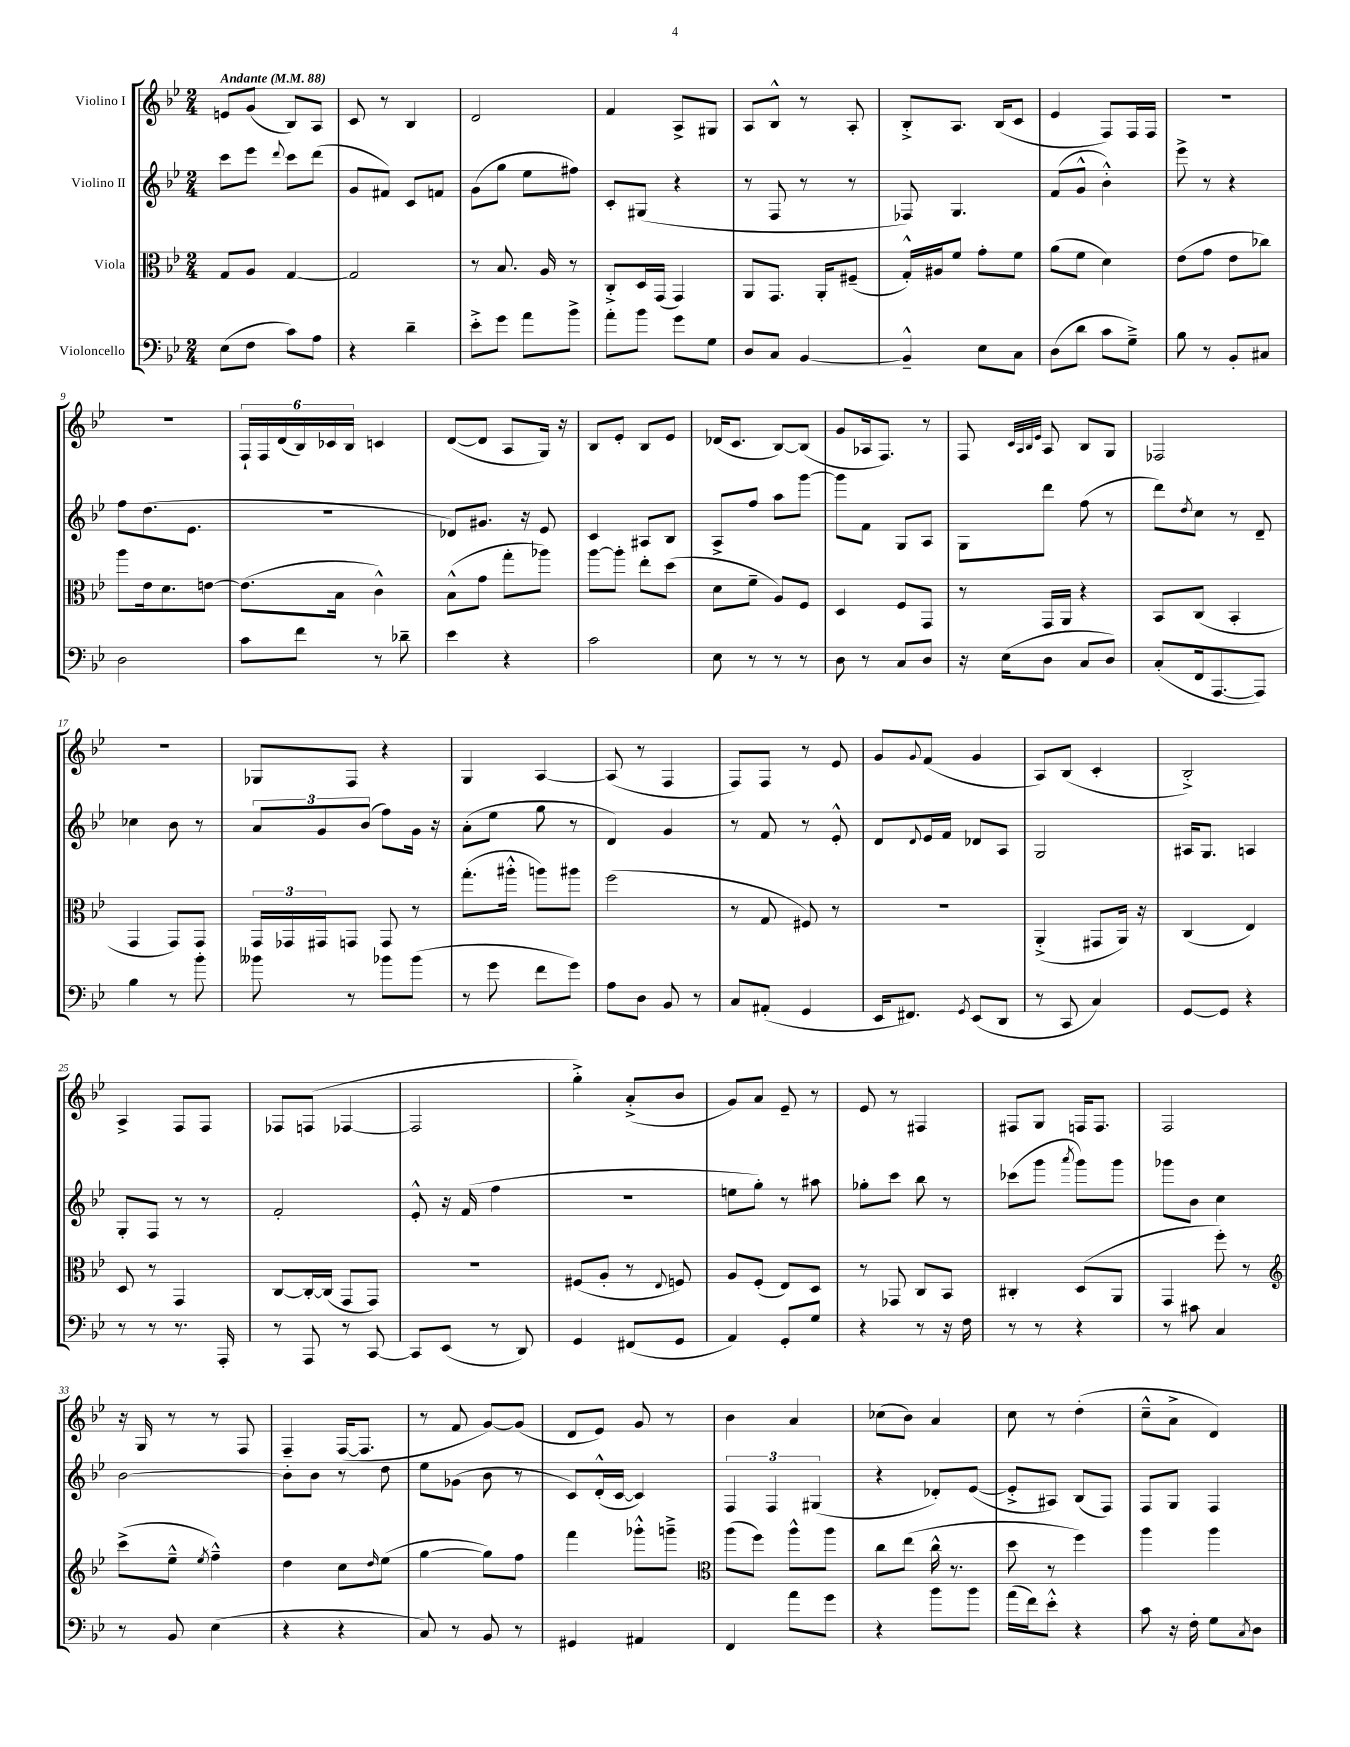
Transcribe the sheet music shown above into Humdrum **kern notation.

**kern	**kern	**kern	**kern
*part4	*part3	*part2	*part1
*staff4	*staff3	*staff2	*staff1
*I"Violoncello	*I"Viola	*I"Violino II	*I"Violino I
*clefF4	*clefC3	*clefG2	*clefG2
*k[b-e-]	*k[b-e-]	*k[b-e-]	*k[b-e-]
*M2/4	*M2/4	*M2/4	*M2/4
*MM88	*MM88	*MM88	*MM88
=1	=1	=1	=1
!	!	!	!LO:TX:a:B:t=Andante
(8E-\L	8G/L	8ccc\L	8en/L
8F\J	8A/J	8eee-\J	(8g/J
.	.	8qqddd/	.
8c\L)	[4G/	8ccc\L	8B-/L)
8A\J	.	(8ddd\J	8A/J
=2	=2	=2	=2
4r	2G/]	8g/L	8c/
.	.	8f#X/J)	8r
4d~\	.	8c/L	4B-/
.	.	8fn/J	.
=3	=3	=3	=3
8e-'^\L	8r	(8g\L	2d/
8g\J	8.B-/	8gg\J	.
8a\L	.	8ee-\L	.
.	16A/	.	.
8b-^\J	8r	8ff#X\J)	.
=4	=4	=4	=4
8a'\L	8C'^/L	8c'/L	4f/
8b-\J	16D/L	(8G#X/J	.
.	(16GG/JJ	.	.
8g\L	4GG/)	4r	8A^/L
8G\J	.	.	8G#X/J
=5	=5	=5	=5
8D/L	8AA/L	8r	8A/L
8C/J	8.GG/J	8F/	8B-^^/J
[4BB-/	.	8r	8r
.	16AA'/KL	.	.
.	(8F#X~/J	8r	8A'/
=6	=6	=6	=6
4BB-~^^/]	16G'^^/LL)	8F-X/)	8B-'^/L
.	16A#X/J	.	.
.	8f/J	4.G/	8.A/J
8E-\L	8g'\L	.	.
.	.	.	(16B-/KL
8C\J	8f\J	.	8c/J
=7	=7	=7	=7
(8D\L	(8a\L	(8f/L	4e-/
8d\J	8f\J	8g^^/J	.
8c\L	4d\)	4b-'^^\)	8F/L)
8G~^\J)	.	.	16F/L
.	.	.	16F/JJ
=8	=8	=8	=8
8B-\	(8e-\L	8eee-^\	2r
8r	8g\J	8r	.
8BB-'/L	8e-\L	4r	.
8C#X/J	8cc-X\J)	.	.
!!LO:LB:g=z
=9	=9	=9	=9
2D\	8aa\L	8ff\L	2r
.	16e-\k	(8.dd\	.
.	8.d\	.	.
.	.	8.e-\J	.
.	[8en\J	.	.
=10	=10	=10	=10
8c\L	(8.e\L]	2r	24F`/LL
.	.	.	24F/
.	.	.	(24d/
8f\J	.	.	24B-/)
.	.	.	24c-X/
.	16B-\Jk	.	.
.	.	.	24B-/JJ
8r	4c^^\)	.	4cn/
8d-X~\	.	.	.
=11	=11	=11	=11
4e-\	(8B-^^\L	8d-X/L)	([8d/L
.	8g\J	8.g#X/J	8d/J]
4r	8gg'\L	.	8A/L
.	.	16r	.
.	8aa-X\J)	8e-/	16G/Jk)
.	.	.	16r
=12	=12	=12	=12
2c\	[8aa\L	4c/	8B-/L
.	8aa'\J]	.	8e-'/J
.	8ee-'\L	8A#X/L	8B-/L
.	(8dd\J	8B-/J	8e-/J
=13	=13	=13	=13
8E-\	8d\L	8A^/L	(16d-X/KL
.	.	.	8.c/J
8r	8f~\J	8ff/J	.
8r	8A/L)	8aa\L	[8B-/L)
8r	8F/J	[8ggg\J	(8B-/J]
=14	=14	=14	=14
8D\	4D/	8ggg\L]	8g/L
8r	.	8f\J	16A-X/k
.	.	.	8.F/J)
8C/L	8F/L	8G/L	.
8D/J	8GG/J	8A/J	8r
=15	=15	=15	=15
16r	8r	8G\L	8F/
(16E-\KL	.	.	.
.	.	.	32qqc/LLL
.	.	.	32qqA/
.	.	.	32qqB-/
.	.	.	32qqe-/JJJ
8D\J	16GG/LL	8ddd\J	8A/
.	16AA/JJ	.	.
8C/L	4r	(8ff\	8B-/L
8D/J)	.	8r	8G/J
=16	=16	=16	=16
(8C'/L	8BB-/L	8ddd\L)	2F-X/
.	.	8qdd/	.
16FF/k	(8C/J	8cc\J	.
[8.AAA/	.	.	.
.	4BB-'/	8r	.
8AAA/J])	.	8d~/	.
!!LO:LB:g=z
=17	=17	=17	=17
4B-\	4GG/	4cc-X\	2r
8r	8GG/L)	8b-\	.
8b-'\	8GG/J	8r	.
=18	=18	=18	=18
8b--X\	24GG/LL	12a/L	8G-X/L
.	24GG-X/	.	.
.	24GG#X/J	12g/	.
8r	8GGn/J	.	8F/J
.	.	(12b-/J	.
8b-X\L	8GG/	8ff\L)	4r
(8b-\J	8r	16g\Jk	.
.	.	16r	.
=19	=19	=19	=19
8r	(8.gg'\L	(8a'\L	4G/
8g\	.	8ee-\J	.
.	16aa#X'^^\Jk	.	.
8f\L	8aan\L)	8gg\	[4A/
8g\J)	8aa#X\J	8r	.
=20	=20	=20	=20
8A\L	(2ff\	4d/)	(8A/]
8D\J	.	.	8r
8BB-/	.	4g/	4F/
8r	.	.	.
=21	=21	=21	=21
8C/L	8r	8r	8F/L)
(8AA#X'/J	8G/	8f/	8F/J
4GG/	8F#X/)	8r	8r
.	8r	8e-'^^/	8e-/
=22	=22	=22	=22
16EE-/KL	2r	8d/L	8g/L
8.FF#X/J)	.	.	.
.	.	8qqd/	8qqg/
.	.	16e-/L	(8f/J
.	.	16f/JJ	.
8qGG/	.	.	.
(8EE-/L	.	8d-X/L	4g/
8DD/J	.	8A/J	.
=23	=23	=23	=23
8r	(4AA'^/	2G/	8A/L)
8CC/	.	.	(8B-/J
4C/)	8GG#X/L	.	4c'/
.	16AA/Jk)	.	.
.	16r	.	.
=24	=24	=24	=24
[8GG/L	(4C/	16A#X/KL	2B-'^/)
.	.	8.G/J	.
8GG/J]	.	.	.
4r	4E-/)	4An/	.
!!LO:LB:g=z
=25	=25	=25	=25
8r	8D/	8G'/L	4A^/
8r	8r	8F/J	.
8.r	4GG/	8r	8F/L
.	.	8r	8F/J
16AAA'/	.	.	.
=26	=26	=26	=26
8r	[8C/L	2f'/	8F-X/L
8AAA/	16C'/L_	.	(8Fn/J
.	(16C/JJ]	.	.
8r	8GG/L	.	[4F-X/
[8CC/	8GG/J)	.	.
=27	=27	=27	=27
8CC/L]	2r	8e-'^^/	2F-/]
(8EE-/J	.	16r	.
.	.	(16f/	.
8r	.	4ff\	.
8DD/)	.	.	.
=28	=28	=28	=28
4GG/	(8F#X/L	2r	4gg'^\)
.	8A'/J	.	.
(8FF#X/L	8r	.	(8a'^/L
.	8qqE-/	.	.
8GG/J	8Fn/)	.	8b-/J
=29	=29	=29	=29
4AA/)	8A/L	8een\L	8g/L)
.	(8F'/J	8gg'\J)	8a/J
8GG'/L	8E-/L)	8r	8e-~/
8G/J	8D/J	8aa#X\	8r
=30	=30	=30	=30
4r	8r	8gg-X'\L	8e-/
.	8GG-X/	8ccc\J	8r
8r	8C/L	8bb-\	4F#X/
16r	8BB-/J	8r	.
16F\	.	.	.
=31	=31	=31	=31
8r	4C#X'/	(8ccc-X\L	8F#X/L
8r	.	8ggg\J	8G/J
.	.	8qaaa/	.
4r	(8D/L	8ggg\L)	16Fn/KL
.	.	.	8.F/J
.	8AA/J	8ggg\J	.
=32	=32	=32	=32
8r	4GG/	8ggg-X\L	2F/
8c#X\	.	8b-\J	.
4C/	8ff'\)	4cc\	.
.	8r	.	.
!!LO:LB:g=z
=33	=33	=33	=33
*	*clefG2	*	*
8r	(8ccc^\L	[2b-\	16r
.	.	.	16G/
8BB-/	8ee-~^^\J	.	8r
.	8qee-/	.	.
(4E-\	4ff~^^\)	.	8r
.	.	.	8F/
=34	=34	=34	=34
4r	4dd\	8b-'\L]	4F~/
.	.	8b-\J	.
4r	8cc\L	8r	([16F/KL
.	.	.	8.F/J]
.	16qqdd/	.	.
.	(8ee-\J	8dd\	.
=35	=35	=35	=35
8C/)	[4gg\	8ee-\L	8r
8r	.	(8g-X\J	8f/
8BB-/	8gg\L])	8b-\	[8g/L)
8r	8ff\J	8r	(8g/J]
=36	=36	=36	=36
4GG#X/	4fff\	8c/L)	8d/L
.	.	(16d'^^/L	8e-/J)
.	.	[16c/JJ	.
4AA#X/	8ggg-X'^^\L	4c/])	8g/
.	8gggn~^\J	.	8r
=37	=37	=37	=37
*	*clefC3	*	*
4FF/	(8aa\L	6F/	4b-\
.	8ff\J)	.	.
.	.	6F/	.
8a\L	8aa^^\L	.	4a/
.	.	(6G#X/	.
8g\J	8aa\J	.	.
=38	=38	=38	=38
4r	8cc\L	4r	(8cc-X\L
.	(8ee-\J	.	8b-\J)
8b-\L	16cc^^\	8d-X'/L)	4a/
.	8.r	.	.
8b-\J	.	([8e-/J	.
=39	=39	=39	=39
(16a\LL	8dd\	8e-'^/L]	8cc\
16f\J)	.	.	.
8e-'^^\J	8r	8A#X/J)	8r
4r	4ff\)	(8B-/L	(4dd'\
.	.	8F/J)	.
=40	=40	=40	=40
8c\	4aa\	8F/L	8cc~^^\L
16r	.	8G/J	8a^\J
16F'\	.	.	.
8G\L	4aa\	4F/	4d/)
8qC/	.	.	.
8D\J	.	.	.
==	==	==	==
*-	*-	*-	*-
